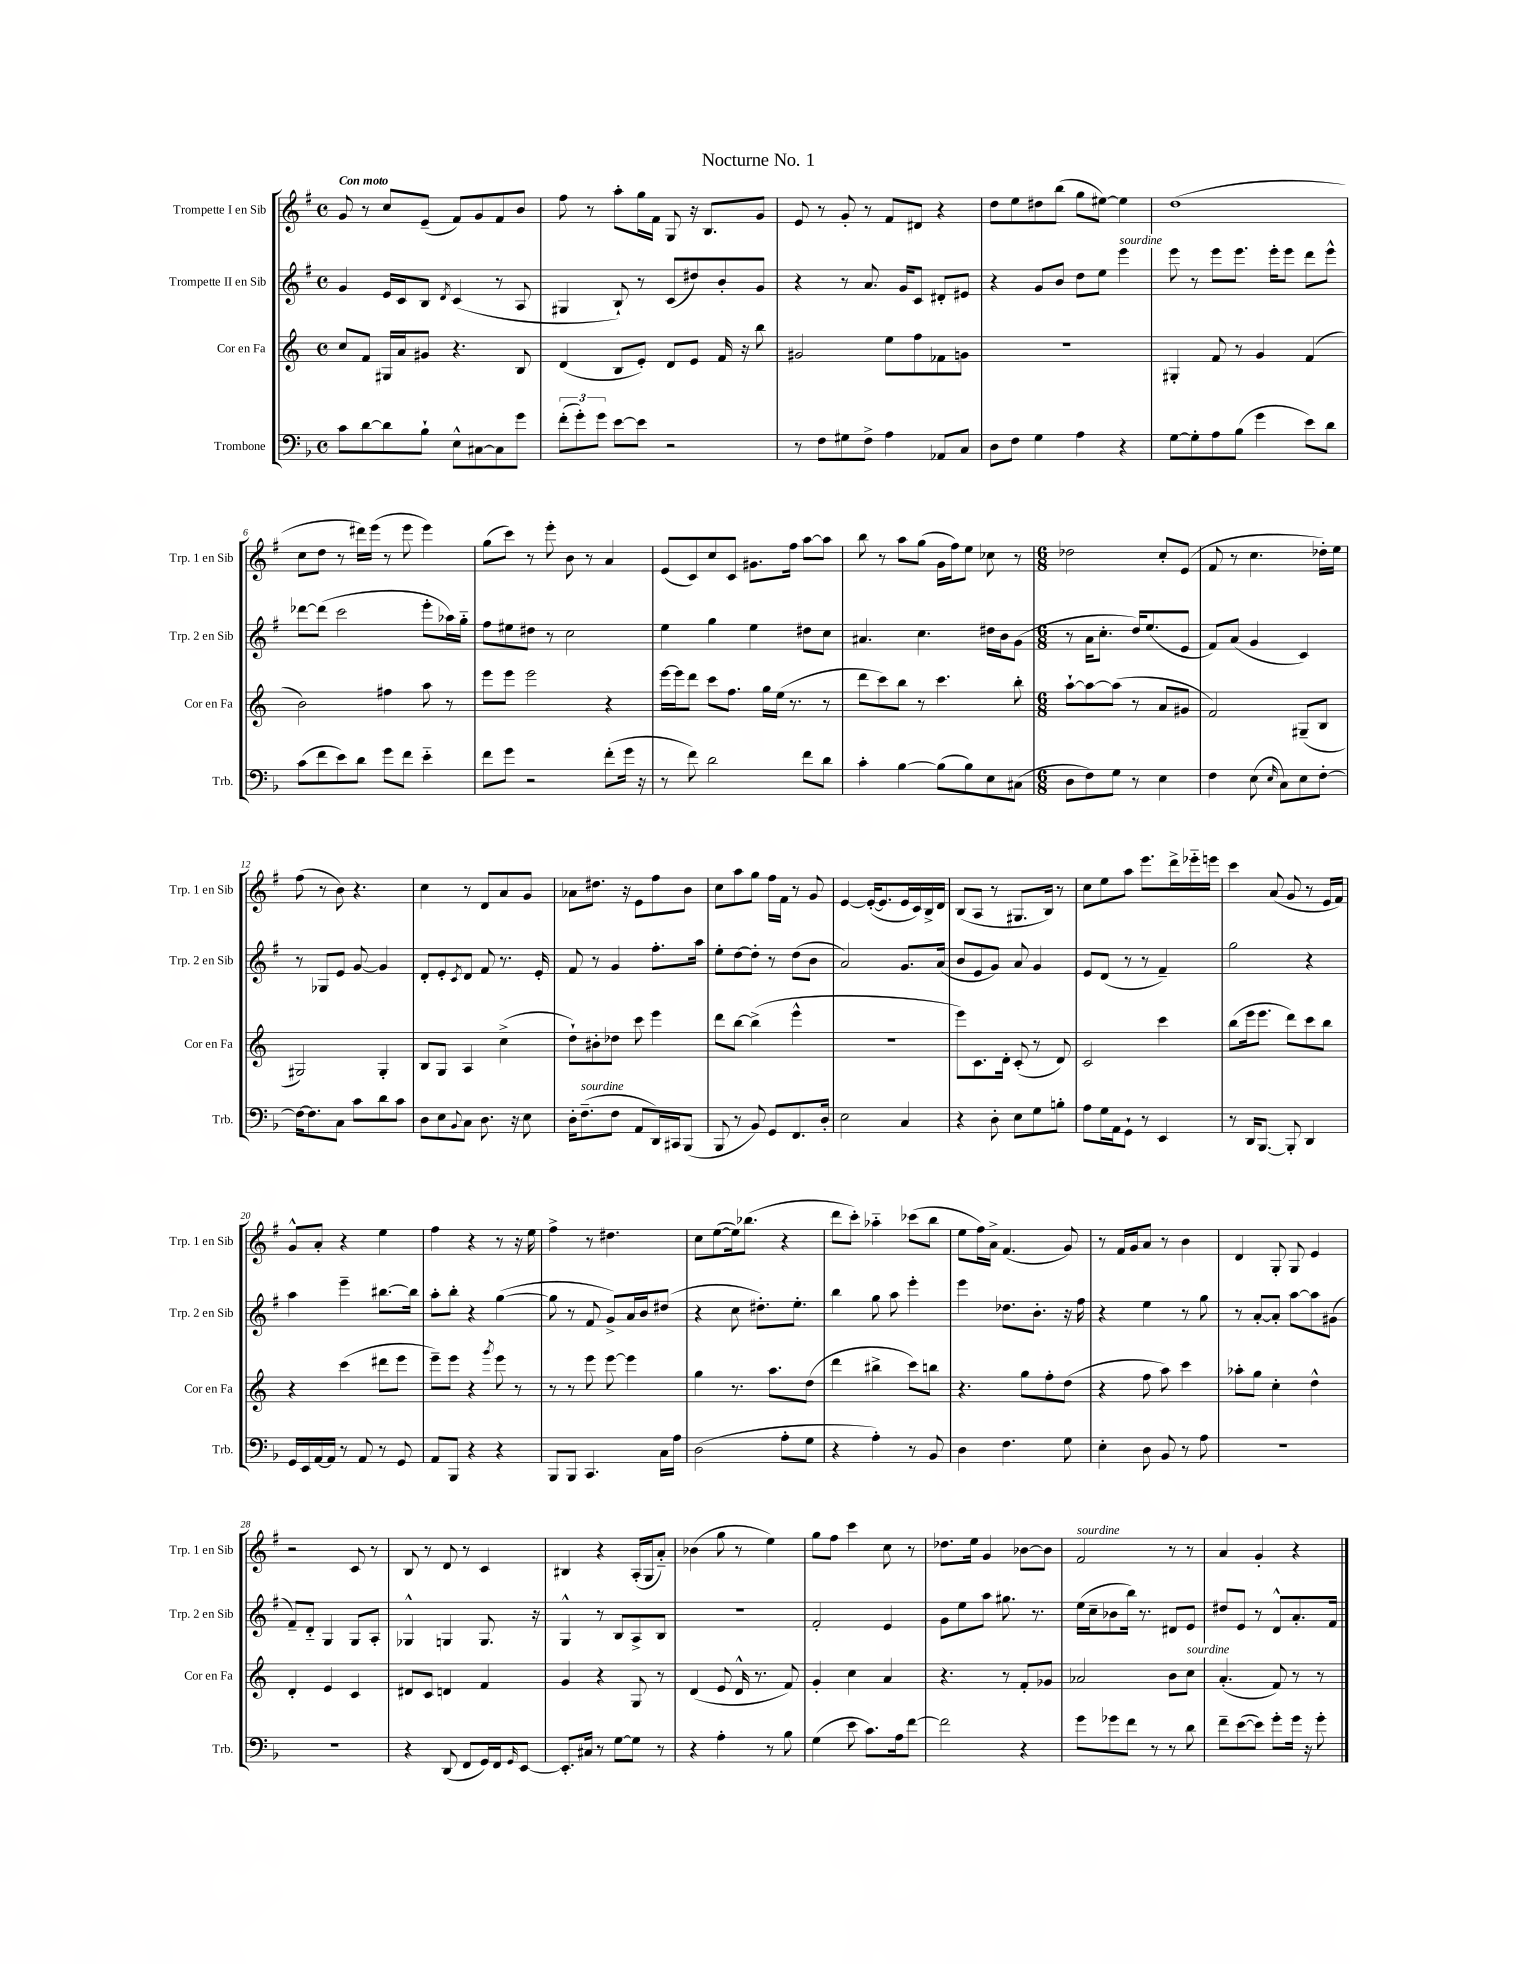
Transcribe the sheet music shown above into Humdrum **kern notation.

**kern	**kern	**kern	**kern
*staff4	*staff3	*staff2	*staff1
*clefF4	*clefG2	*clefG2	*clefG2
*k[b-]	*k[]	*k[f#]	*k[f#]
*M4/4	*M4/4	*M4/4	*M4/4
*met(c)	*met(c)	*met(c)	*met(c)
8c	8cc	4g	8g
[8d	8f	.	8r
8d]	16G#	16e	8cc
.	16a	16c	.
8B-`	8g#	8B	(8e~
.	.	8qd	.
8E^^	4.r	(4c	8f#)
[8C#	.	.	8g
8C#]	.	8r	8f#
8g	8B	8A	8b
=	=	=	=
(12f'	(4d	4G#	8ff#
12g')	.	.	.
.	.	.	8r
12g	.	.	.
[8e	8B	8B`)	8aa'
8e]	8e')	8r	16gg
.	.	.	16f#
2r	8d	(8c	8G
.	8e	8dd#)	16r
.	.	.	8.B
.	16f	8b'	.
.	16r	.	.
.	8bb	8g	8g
=	=	=	=
8r	2g#	4r	8e
8F	.	.	8r
8G#	.	8r	8g'
8F^	.	8.a	8r
4A	8ee	.	8f#
.	.	16g	.
.	8ff	8c	8d#
8AA-	8f-	8d#'	4r
8C	8g	8e#	.
=	=	=	=
8D	1r	4r	8dd
8F	.	.	8ee
4G	.	8g	8dd#
.	.	8b	(8bb
4A	.	8dd	8gg
.	.	8ee	[8ee#)
4r	.	4eee	4ee#]
=	=	=	=
[8G	4G#'	8eee	(1dd
8G']	.	8r	.
8A	8f	8eee	.
(8B-	8r	8.eee	.
4g	4g	.	.
.	.	16eee'	.
.	.	8eee	.
8e)	(4f	8ddd	.
8d	.	8eee^^	.
=	=	=	=
(8c	2b)	[8ddd-	8cc
8f	.	(8ddd-]	8dd
8e)	.	2ccc	8r
8d	.	.	16ddd#)
.	.	.	(16eee
8g	4ff#	.	8r
8f	.	.	8eee
4e'~	8aa	8eee'	4eee)
.	8r	16aa-)	.
.	.	16gg'~	.
=	=	=	=
8f	8eee	8ff#	(8gg
8g	8eee	8ee#	8ccc)
2r	2eee	8dd#	8r
.	.	8r	8eee'
.	.	2cc	8b
.	.	.	8r
(8f'	4r	.	4a
16g	.	.	.
16r	.	.	.
=	=	=	=
8r	[16eee	4ee	(8e
.	16eee]	.	.
8f)	8ddd	.	8c)
2d	8ccc	4gg	8cc
.	8.ff	.	8c
.	.	4ee	8.g#
.	16gg	.	.
.	(16ee	.	.
.	8.r	.	16ff#
8f	.	8dd#	[8aa
8d	8r	8cc	8aa]
=	=	=	=
4c'	8ddd	4.a#	8bb
.	8ccc)	.	8r
[4B-	8bb	.	8aa
.	8r	4.cc	(8gg
(8B-]	4.ccc	.	16g
.	.	.	16ff#)
8B-)	.	.	8ee
8E	.	16dd#	8cc-
.	.	16b	.
(8C#	8bb'	(8g	8r
=	=	=	=
*M6/8	*M6/8	*M6/8	*M6/8
8D	[8aa`	8r	2dd-
8F)	8aa_	16a	.
.	.	8.cc'	.
8G	(8aa]	.	.
8r	8r	16dd)	.
.	.	(8.ee	.
4E	8a	.	8cc'
.	8g#	8e	(8e
=	=	=	=
4F	2f)	8f#)	8f#
.	.	(8a	8r
(8E	.	4g	4.cc
16qqE	.	.	.
8C)	.	.	.
8E	(8G#~	4c)	.
[8F'	8B	.	16dd-')
.	.	.	16ee
=	=	=	=
16F_	2G#)	8r	(8ff#
8.F]	.	.	.
.	.	8G-	8r
8C	.	8e	8b)
8c	.	[8g	4.r
8d	4G#'	4g]	.
8c	.	.	.
=	=	=	=
8D	8B	8d'	4cc
8E	8G	8e'	.
8qqBB-	.	8qc	.
8C	4A	8d	8r
8.D	.	8f#	8d
.	(4cc^	8.r	8a
16r	.	.	.
8E	.	.	8g
.	.	16e'	.
=	=	=	=
16D'	8dd`)	8f#	8a-
(8.F~	.	.	.
.	8b#'	8r	8.dd#
8F	8dd-	4g	.
.	.	.	16r
8AA	8ccc	.	8e
16DD)	4eee	8.ff#'	8ff#
16CC#	.	.	.
(8BBB-	.	.	8b
.	.	16aa	.
=	=	=	=
8BBB-	8ddd	8ee'	8cc
8r	[8bb	[8dd	8aa
8BB-)	(4bb^]	8dd']	8gg
8GG	.	8r	16ff#
.	.	.	16f#
8.FF	4eee^^	(8dd	8r
.	.	8b	8g
16D'	.	.	.
=	=	=	=
2E	2.r	2a)	[4e
.	.	.	(16e'_
.	.	.	8.e]
4C	.	8.g	16e
.	.	.	16c)
.	.	.	16B^
.	.	(16a	16d
=	=	=	=
4r	8eee)	8b	(8B
.	8.c	8e	8A
8D'	.	8g)	8r
.	16d'	.	.
8E	(8c'	8a	8.G#
8G	8r	4g	.
.	.	.	16B)
8B'	8d)	.	8r
=	=	=	=
8A	2c	8e	8cc
16G	.	(8d	8ee
16AA	.	.	.
8GG`	.	8r	8aa
8r	.	8r	8.eee
4EE	4ccc	4f#~)	.
.	.	.	16ddd^
.	.	.	16eee-'~
.	.	.	16eee
=	=	=	=
8r	(8bb	2gg	4ccc
16DD	16eee	.	.
[8.BBB-	8.eee	.	.
.	.	.	(8a
8BBB-']	8ddd)	.	8g
4DD	8ccc	4r	8r
.	8bb	.	16e
.	.	.	16f#)
=	=	=	=
16GG	4r	4aa	8g^^
16EE	.	.	.
[16AA	.	.	8a'
16AA]	.	.	.
8r	(4ccc	4eee~	4r
8AA	.	.	.
8r	8ddd#	[8.bb#	4ee
8GG	8eee	.	.
.	.	16bb#]	.
=	=	=	=
8AA	8eee~)	8aa'	4ff#
8BBB-	8eee	8bb'	.
4r	4r	4r	4r
.	8qggg	.	.
4r	8eee	([4gg	8r
.	8r	.	16r
.	.	.	16ee
=	=	=	=
8BBB-	8r	8gg]	4ff#^
8BBB-	8r	8r	.
4.CC	8eee	8f#	8r
.	[8eee	8g^)	4.dd#
.	4eee]	16a	.
.	.	16b	.
16C	.	(8dd#	.
16A	.	.	.
=	=	=	=
(2D	4gg	4r	8cc
.	.	.	([8ee
.	8.r	8cc	16ee])
.	.	.	(8.bb-
.	.	8.dd#')	.
.	8.aa	.	.
8A'	.	.	4r
.	.	8.ee'	.
8G	(8dd	.	.
=	=	=	=
4r	4ddd	4bb	8ddd
.	.	.	8ccc')
4A')	4bb#^	8gg	4aa-'~
.	.	8aa	.
8r	8ccc)	4eee'	(8ccc-
8BB-	8bb	.	8bb
=	=	=	=
4D	4.r	4eee	8ee
.	.	.	16ff#)
.	.	.	16a^
4.F	.	8.dd-	(4.f#
.	8gg	.	.
.	.	8.b'	.
.	8ff'	.	.
8G	(8dd	16r	8g)
.	.	16ff#	.
=	=	=	=
4E'	4r	4r	8r
.	.	.	16f#
.	.	.	16g
8D	8ff	4ee	8a
8BB-	8aa)	.	8r
8r	4ccc	8r	4b
8A	.	8gg	.
=	=	=	=
2.r	8aa-'	8r	4d
.	8gg	[8a'	.
.	4cc'	8a']	8G'
.	.	[8aa	8G
.	4dd^^	8aa]	4e
.	.	(8g#	.
=	=	=	=
2.r	4d'	8f#~)	2r
.	.	8d'~	.
.	4e	4G	.
.	4c	8G	8c
.	.	8A'	8r
=	=	=	=
4r	8d#	4G-^^	8B
.	8c	.	8r
(8DD	4d	4G	8d
8FF	.	.	8r
16GG)	4f	8.G	4c
16FF	.	.	.
16qqGG	.	.	.
[8EE	.	.	.
.	.	16r	.
=	=	=	=
8.EE']	4g	4G^^	4B#
16C#	.	.	.
8r	4r	8r	4r
[8G	.	8B	.
8G]	8G	8A^	(16A'
.	.	.	16G
8r	8r	8B	8a'~)
=	=	=	=
4r	(4d	2.r	(4b-
4A'	8e	.	8gg
.	16d^^	.	8r
.	8.r	.	.
8r	.	.	4ee)
8B-	8f)	.	.
=	=	=	=
(4G	4g'	2f#'	8gg
.	.	.	8ff#
8e	4cc	.	4ccc
8.c)	.	.	.
.	4a	4e	8cc
16A	.	.	.
[8f	.	.	8r
=	=	=	=
2f]	4.r	8g	8.dd-
.	.	8ee	.
.	.	.	16ee
.	.	8aa	4g
.	8r	8.gg#	.
4r	8f'	.	[8b-
.	.	8.r	.
.	8g-	.	8b-]
=	=	=	=
8g	2a-	(16ee	2f#
.	.	16cc~	.
8g-	.	8b-	.
8f	.	16bb)	.
.	.	8.r	.
8r	.	.	.
8r	8b	8d#	8r
8d	8cc	8e	8r
=	=	=	=
8f~	(4.a'	8dd#	4a
([8e	.	8e	.
8e])	.	8r	4g'
8g'	8f)	8d^^	.
16g	8r	8.a'	4r
16r	.	.	.
8g'	8r	.	.
.	.	16f#	.
==	==	==	==
*-	*-	*-	*-
